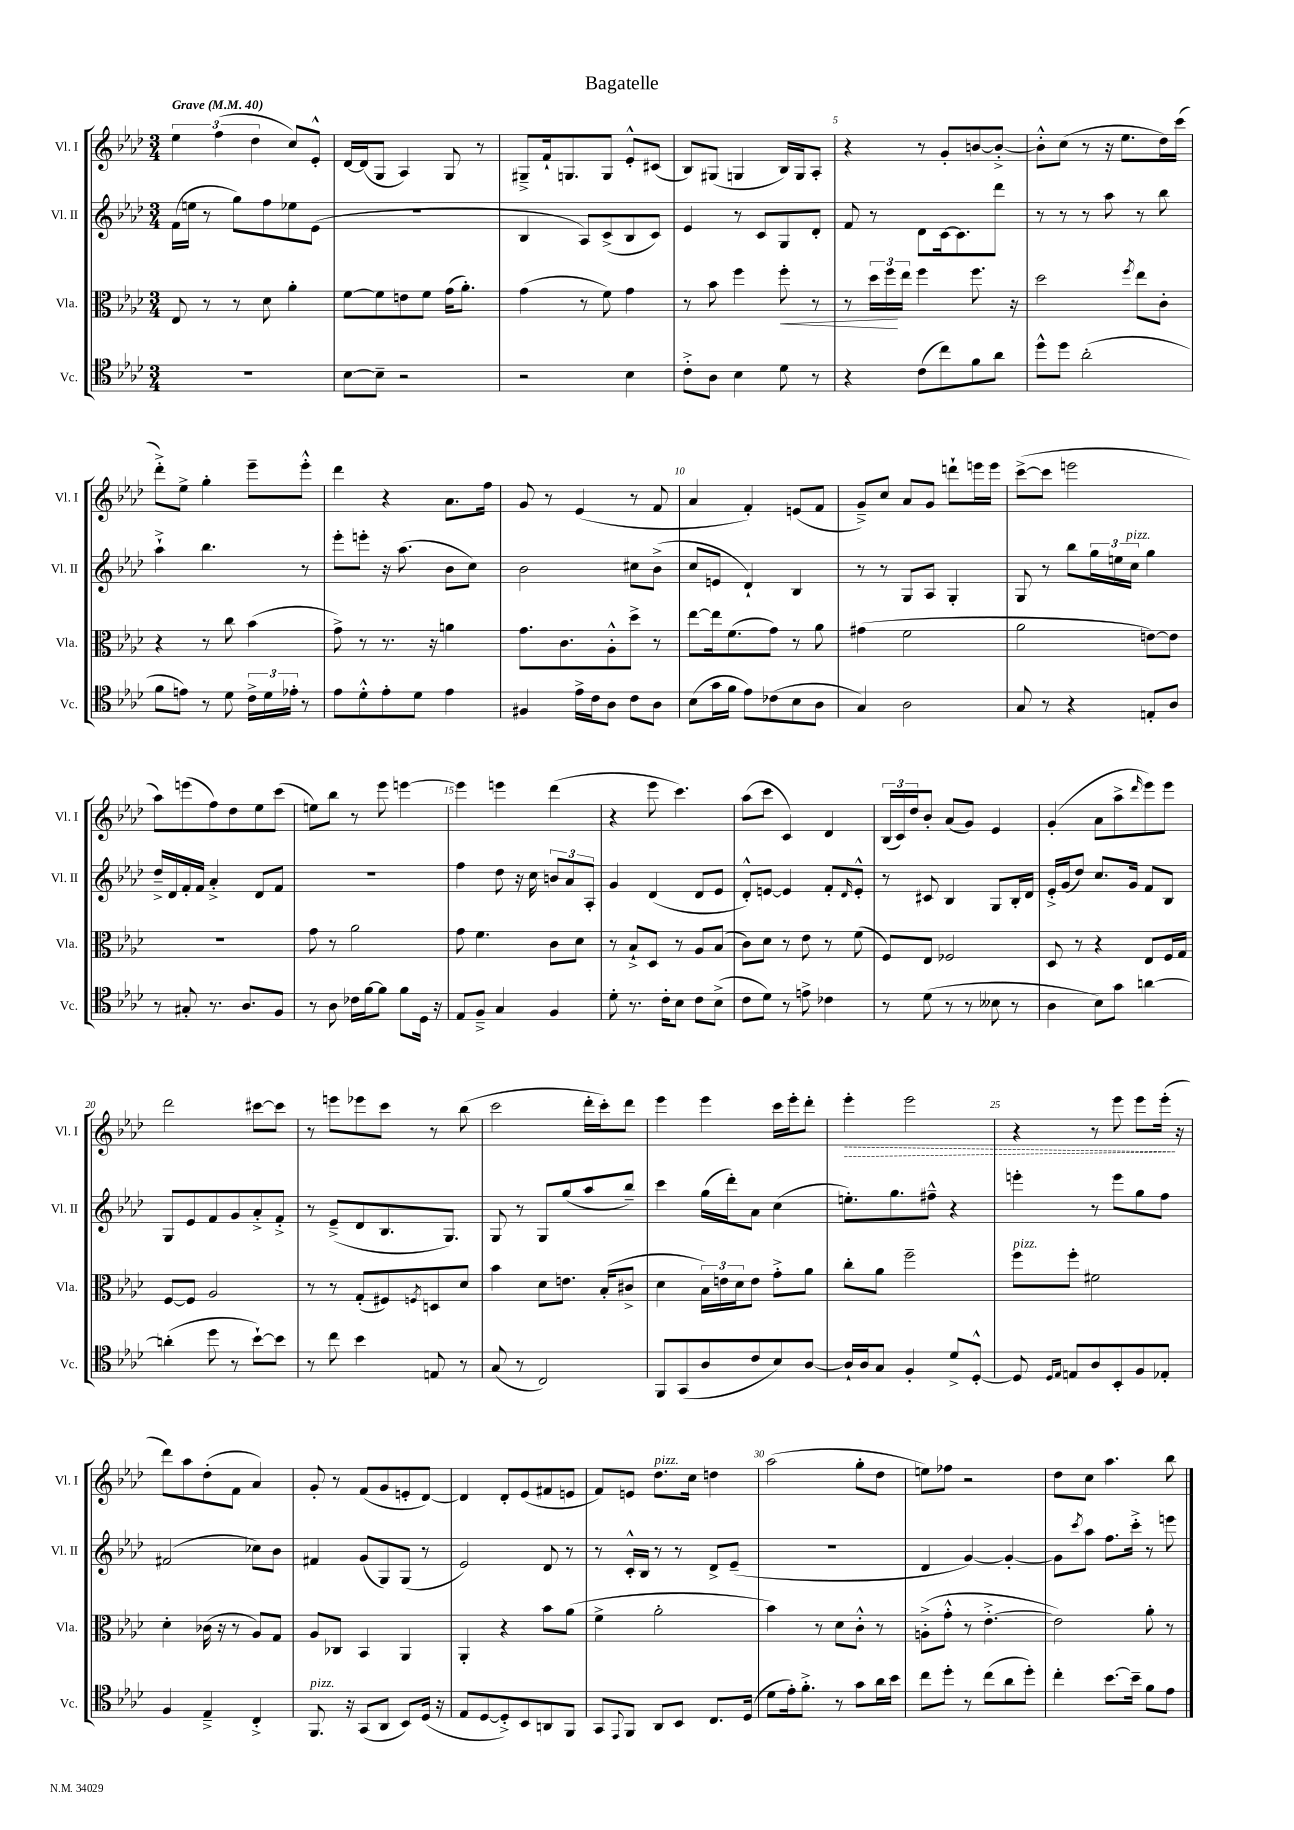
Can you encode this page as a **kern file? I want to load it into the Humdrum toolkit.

**kern	**kern	**kern	**kern
*staff4	*staff3	*staff2	*staff1
*clefC4	*clefC3	*clefG2	*clefG2
*k[b-e-a-d-]	*k[b-e-a-d-]	*k[b-e-a-d-]	*k[b-e-a-d-]
*M3/4	*M3/4	*M3/4	*M3/4
*MM40	*MM40	*MM40	*MM40
2.r	8E-	(16f	6ee-
.	.	16ee	.
.	8r	8r	.
.	.	.	(6ff
.	8r	8gg)	.
.	.	.	6dd-
.	8d-	8ff	.
.	4a-'	8ee-	8cc)
.	.	(8e-	8e-'^^
=	=	=	=
[8B-	[8f	2.r	[16d-
.	.	.	(16d-]
8B-~]	8f]	.	8G
2r	8e	.	4A-)
.	8f	.	.
.	(16g	.	8G
.	8.a-')	.	.
.	.	.	8r
=	=	=	=
2r	(4g	4B-	8G#~^
.	.	.	16f`
.	.	.	8.G
.	8r	8A-)	.
.	8f)	(8c^	8G
4B-	4g	8B-	8e-'^^
.	.	8c)	(8c#
=	=	=	=
8c'^	8r	4e-	8B-)
8A-	8b-	.	(8G#
4B-	4ff	8r	4G
.	.	8c	.
8d-	8ff'	8G	16B-)
.	.	.	16G
8r	8r	8d-'	8A-'
=	=	=	=
4r	8r	8f	4r
.	24dd-	8r	.
.	24ff	.	.
.	24ee-	.	.
(8c	4ff	8d-	8r
8cc)	.	[16c	8g'
.	.	8.c]	.
8f	8.ff	.	[8b
8a-	.	8ddd-	8b'^_
.	16r	.	.
=	=	=	=
8dd-^^	2dd-	8r	8b'^^]
8dd-	.	8r	(8cc
(2a-'	.	8r	8r
.	.	8aa-	16r
.	.	.	8.ee-
.	8qff	.	.
.	8ee-	8r	.
.	8c'	8bb-	16dd-)
.	.	.	(16ccc
=	=	=	=
8f	4r	4aa-`^	8ddd-'^)
8e)	.	.	8ee-^
8r	8r	4.bb-	4gg'
8d-	8cc	.	.
24c^	(4b-	.	8eee-~
24d-	.	.	.
24e-'	.	.	.
8r	.	8r	8eee-'^^
=	=	=	=
8e-	8g^)	8eee-'	4ddd-
8d-'^^	8r	8eee'	.
8e-'	8.r	16r	4r
.	.	(8.aa-	.
8d-	.	.	.
.	16r	.	.
4e-	4a	8b-	8.a-
.	.	8cc)	.
.	.	.	16ff
=	=	=	=
4F#	8.g	2b-	8g
.	.	.	8r
.	8.c	.	.
16e-^	.	.	(4e-
16c	.	.	.
8A-	8A-'^^	.	.
8c	8dd-^	8cc#	8r
8A-	8r	(8b-^	8f
=	=	=	=
(8B-	[8ee-	8cc	4a-
16g	16ee-]	8e	.
16f	(8.f	.	.
8e-)	.	4d-`)	4f')
(8c-	8g)	.	.
8B-	8r	4B-	(8e
8A-	8a-	.	8f
=	=	=	=
4G)	(4g#	8r	8g~^)
.	.	8r	8cc
2A-	2f	8G	8a-
.	.	8A-	8g
.	.	4G'	8ddd`
.	.	.	16eee
.	.	.	16eee
=	=	=	=
8G	2a-	8G	([8ccc^
8r	.	8r	8ccc]
4r	.	8bb-	2eee
.	.	24gg	.
.	.	24ee	.
.	.	24cc	.
8E'	[8e)	4gg	.
8A-	8e]	.	.
=	=	=	=
8r	2.r	16dd-~^	8aa-)
.	.	16d-	.
8G#'	.	16f'	(8eee
.	.	16f	.
8.r	.	4a-'^	8ff)
.	.	.	8dd-
8.A-	.	.	.
.	.	8d-	8ee-
8F	.	8f	(8ccc
=	=	=	=
8r	8g	2.r	8ee)
8A-	8r	.	8bb-
16c-	2a-	.	8r
[16f	.	.	.
8f]	.	.	8eee-
8f	.	.	[4eee
16D-	.	.	.
16r	.	.	.
=	=	=	=
8E-	8g	4ff	4eee]
8F~^	4.f	.	.
4G	.	8dd-	4eee
.	.	16r	.
.	.	16cc	.
4F	8c	12b	(4ddd-
.	.	12a-	.
.	8d-	.	.
.	.	12A-'	.
=	=	=	=
8d-'	8r	4g	4r
8.r	8B-`^	.	.
.	8D-	(4d-	8eee-
16c'	.	.	.
8B-	8r	.	4.ccc)
8c	8A-	8d-	.
(8B-^	(8B-	8e-	.
=	=	=	=
8c	8c)	8d-'^^)	(8aa-
8d-)	8d-	[8e	8ccc
8r	8r	4e]	4c)
8e^	8e-	.	.
4c-	8r	8f'	4d-
.	.	16qqd-	.
.	(8f	8e'^^	.
=	=	=	=
8r	8F)	8r	(24B-
.	.	.	24c)
.	.	.	24dd-
(8d-	8E-	8c#	8b-'
8r	2F-	4B-	(8a-
8r	.	.	8g)
8B--	.	8G	4e-
8r	.	16B-'	.
.	.	16d-	.
=	=	=	=
4A-	8D-	16e-'^	(4g'
.	.	(16g	.
.	8r	8dd-)	.
8B-)	4r	8.cc	8a-
8g	.	.	8aa-^
.	.	16g	.
.	.	.	16qqddd-
[4a	8E-	8f	8eee-)
.	16F	8B-	8eee-
.	16G	.	.
=	=	=	=
(4a']	[8F	8G	2ddd-
.	8F]	8e-	.
8dd-	2A-	8f	.
8r	.	8g	.
[8b-`)	.	8a-'^	[8ccc#
8b-]	.	8f'^	8ccc#]
=	=	=	=
8r	8r	8r	8r
8cc	8r	(8e-~^	8eee
4b-	(8G'	8d-	8eee-
.	8F#)	8.B-	8ccc
.	8qF	.	.
8E	8D	.	8r
.	.	8.G)	.
8r	8d-	.	(8bb-
=	=	=	=
(8G	4b-	8G	2ccc
8r	.	8r	.
2C)	8d-	8G	.
.	8.e	(8gg	.
.	.	8aa-	16ddd-'
.	(16B-'	.	16ccc')
.	8c#^	8bb-~)	8ddd-
=	=	=	=
8FF	4d-	4ccc	4eee-
(8GG	.	.	.
8A-	24B-)	(16gg	4eee-
.	24e	.	.
.	.	16ddd-')	.
.	24d-	.	.
8c	8e	8a-	.
8B-)	8g'^	(4cc	16ccc
.	.	.	16eee-'
[8A-	8a-	.	8ddd-'
=	=	=	=
16A-`]	8cc'	8.ee')	4eee-'
16A-	.	.	.
8G	8a-	.	.
.	.	8.gg	.
4F'	2ff~	.	2eee-
.	.	8ff#~^^	.
8d-^	.	4r	.
[8D-'^^	.	.	.
=	=	=	=
8D-]	8ff	4eee'	4r
16qqD-	.	.	.
16qqE-	.	.	.
8E	8ff'	.	.
8A-	2f#	8r	8r
8BB-'	.	8eee	8eee-
8F	.	8gg	8eee-
8E-'	.	8ff	(16eee-'
.	.	.	16r
=	=	=	=
4F	4d-'	(2f#	8ddd-)
.	.	.	8aa-
4E-~^	(16c-	.	(8dd-'
.	16r	.	.
.	8r	.	8f
4C'^	8A-)	8cc-)	4a-)
.	8G	8b-	.
=	=	=	=
8.FF	8A-	4f#	8g'
.	8C-	.	8r
16r	.	.	.
(8GG	4BB-	(8g	(8f
8AA-	.	8G)	8g
8BB-)	4AA-	(8G	8e'
(16D-	.	8r	[8d-)
16r	.	.	.
=	=	=	=
8E-	4AA-'	2e-)	4d-]
[8D-	.	.	.
8D-'^])	4r	.	8d-'
8BB-	.	.	(8e-
8AA	8b-	8d-	8f#
8FF	(8a-	8r	8e
=	=	=	=
8GG	4f^	8r	8f)
8qqEE-	.	.	.
8FF	.	16c'^^	8e
.	.	16B-	.
8AA-	2a-'	8r	8.dd-
8BB-	.	8r	.
.	.	.	16cc
8.C	.	8d-^	4dd
.	.	(8e-~	.
(16D-	.	.	.
=	=	=	=
8d-	4b-)	2.r	(2aa-
16e-')	.	.	.
8.f'^	.	.	.
.	8r	.	.
8r	8d-	.	.
8g	8c'^^	.	8gg'
16a-	8r	.	8dd-
16b-	.	.	.
=	=	=	=
8cc	(8A'^	4d-	8ee)
8dd-'	8g'^^	.	8ff-
8r	8r	[4g)	2r
(8cc	[4.e-'^	.	.
8a-	.	4g'_	.
8dd-')	.	.	.
=	=	=	=
4cc'	2e-])	8g]	8dd-
.	.	8qccc	.
.	.	8aa-	8cc
[8.b-	.	8.ff	4.aa-
16b-~]	.	16ccc'^	.
8f	8a-'	8r	.
8e-	8r	8eee	8bb-
==	==	==	==
*-	*-	*-	*-
